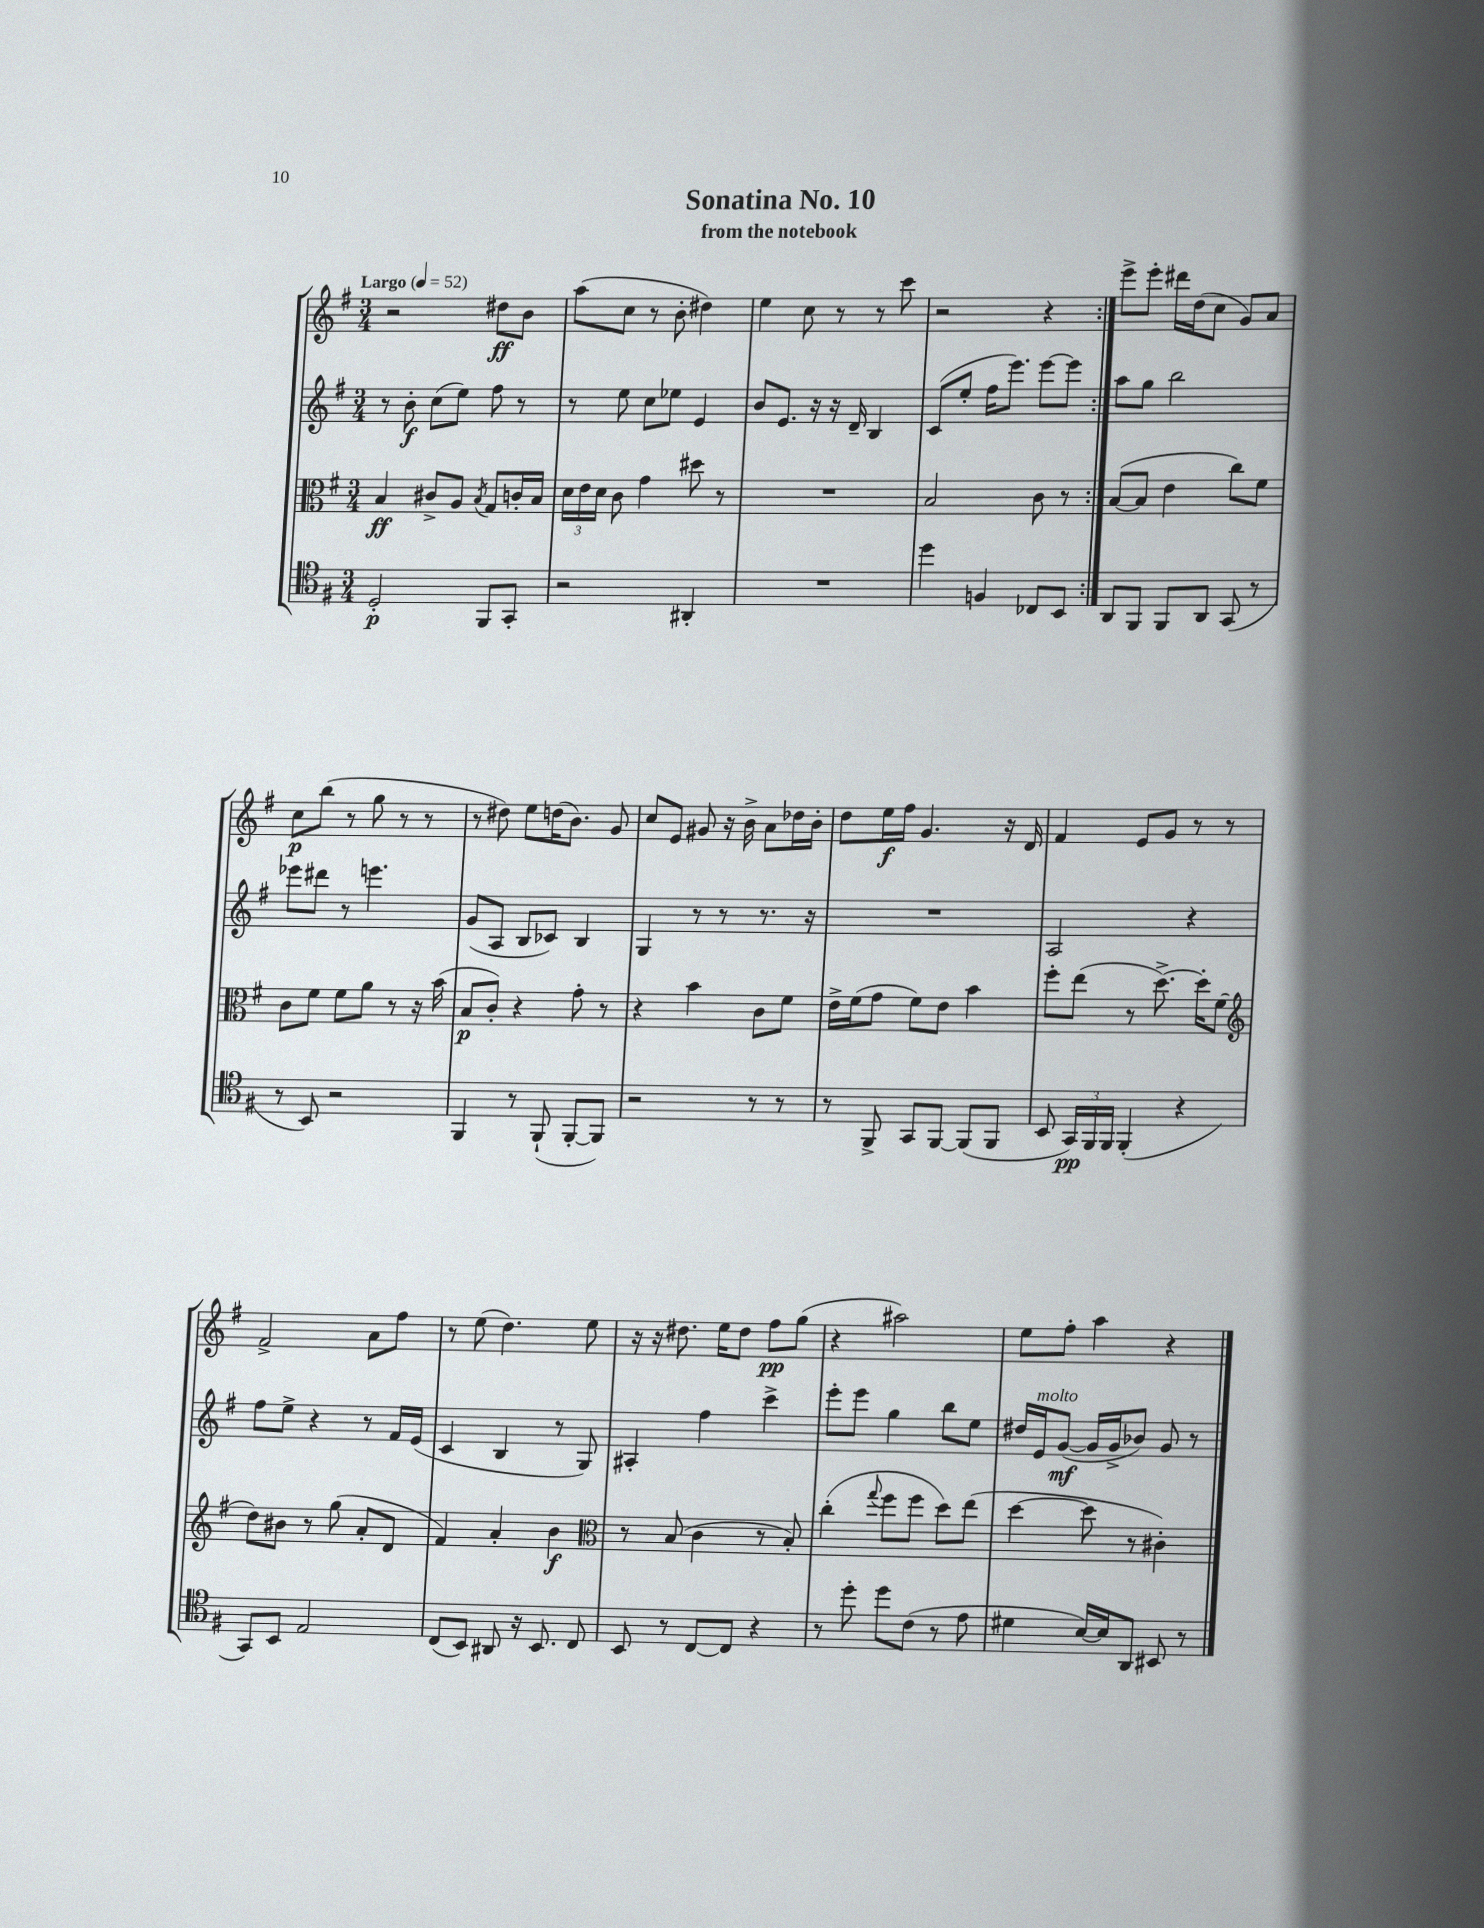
\header { title = "Sonatina No. 10" subtitle = "from the notebook" }
<<
\new StaffGroup <<
\new Staff = "s0" {
    \clef treble \key g \major \numericTimeSignature \time 3/4 \tempo "Largo" 4 = 52
    \autoBeamOff \repeat volta 2 { r2 dis''8[\ff b'8] |
    a''8[( c''8] r8 b'8-. dis''4) |
    e''4 c''8 r8 r8 c'''8 |
    r2 r4 | }
    e'''8[-> e'''8]-. dis'''16[ d''16( c''8] g'8[) a'8] |
    c''8[\p b''8]( r8 g''8 r8 r8 |
    r8 dis''8) e''8[ d''16( b'8.]) g'8 |
    c''8[ e'8] gis'8 r16 b'16-> a'8[ des''16 b'16]-. |
    d''8[ e''16\f fis''16] g'4. r16 d'16 |
    fis'4 e'8[ g'8] r8 r8 |
    fis'2-> a'8[ fis''8] |
    r8 e''8( d''4.) e''8 |
    r16 r16 dis''8. e''16[ dis''8] fis''8[\pp g''8]( |
    r4 ais''2) |
    e''8[ fis''8]-. a''4 r4 \bar "|." |
}
\new Staff = "s1" {
    \clef treble \key g \major \numericTimeSignature \time 3/4
    \autoBeamOff \repeat volta 2 { r8 b'8-.\f c''8[( e''8]) fis''8 r8 |
    r8 e''8 c''8[ ees''8] e'4 |
    b'8[ e'8.] r16 r16 d'16-- b4 |
    c'8[( e''8]-. fis''16[ e'''8.]) e'''8[~ e'''8] | }
    a''8[ g''8] b''2 |
    ees'''8[ dis'''8] r8 e'''4. |
    g'8[( a8] b8[ ces'8]) b4 |
    g4 r8 r8 r8. r16 |
    R2. |
    a2 r4 |
    fis''8[ e''8]-> r4 r8 fis'16[ e'16]( |
    c'4 b4 r8 g8) |
    ais4-. fis''4 c'''4-> |
    e'''8[-. e'''8] g''4 b''8[ e''8] |
    dis''16[ e'16^\markup { \italic "molto" } g'8]~\mf( g'16[ g'16-> bes'8]) g'8 r8 \bar "|." |
}
\new Staff = "s2" {
    \clef alto \key g \major \numericTimeSignature \time 3/4
    \autoBeamOff \repeat volta 2 { b4\ff cis'8[-> a8] \acciaccatura { b8 } g8[ c'16-. b16] |
    \tuplet 3/2 { d'16[ e'16 d'16] } c'8 g'4 dis''8 r8 |
    R2. |
    b2 c'8 r8 | }
    b8[~( b8] e'4 c''8[) fis'8] |
    c'8[ fis'8] fis'8[ a'8] r8 r16 b'16( |
    b8[\p c'8]-.) r4 g'8-. r8 |
    r4 b'4 c'8[ fis'8] |
    e'16[-> fis'16( g'8] fis'8[) e'8] b'4 |
    fis''8[-. e''8]( r8 d''8.~->) d''16[-. fis'8]( |
    \clef treble d''8[) bis'8] r8 g''8( a'8[-. d'8] |
    fis'4) a'4-. b'4\f |
    \clef alto r8 b8( c'4 r8 b8-.) |
    c''4-.( \appoggiatura { g''8 } fis''8[ fis''8] d''8[) e''8]( |
    d''4~ d''8 r8 cis'4-.) \bar "|." |
}
\new Staff = "s3" {
    \clef tenor \key g \major \numericTimeSignature \time 3/4
    \autoBeamOff \repeat volta 2 { d2-.\p fis,8[ g,8]-. |
    r2 ais,4-. |
    R2. |
    d''4 f4 ces8[ b,8] | }
    a,8[ fis,8] fis,8[ a,8] g,8( r8 |
    r8 b,8) r2 |
    fis,4 r8 fis,8-!( fis,8[~-. fis,8]) |
    r2 r8 r8 |
    r8 fis,8-> g,8[ fis,8]~ fis,8[( fis,8] |
    b,8 \tuplet 3/2 { g,16[\pp) fis,16 fis,16] } fis,4-.( r4 |
    g,8[) b,8] e2 |
    c8[( b,8]) ais,8 r16 b,8. c8 |
    b,8 r8 c8[~ c8] r4 |
    r8 d''8-. d''8[ c'8]( r8 e'8 |
    dis'4 b16[~) b16 a,8] bis,8 r8 \bar "|." |
}
>>
>>
\layout { \context { \Score \remove "Bar_number_engraver" } }
